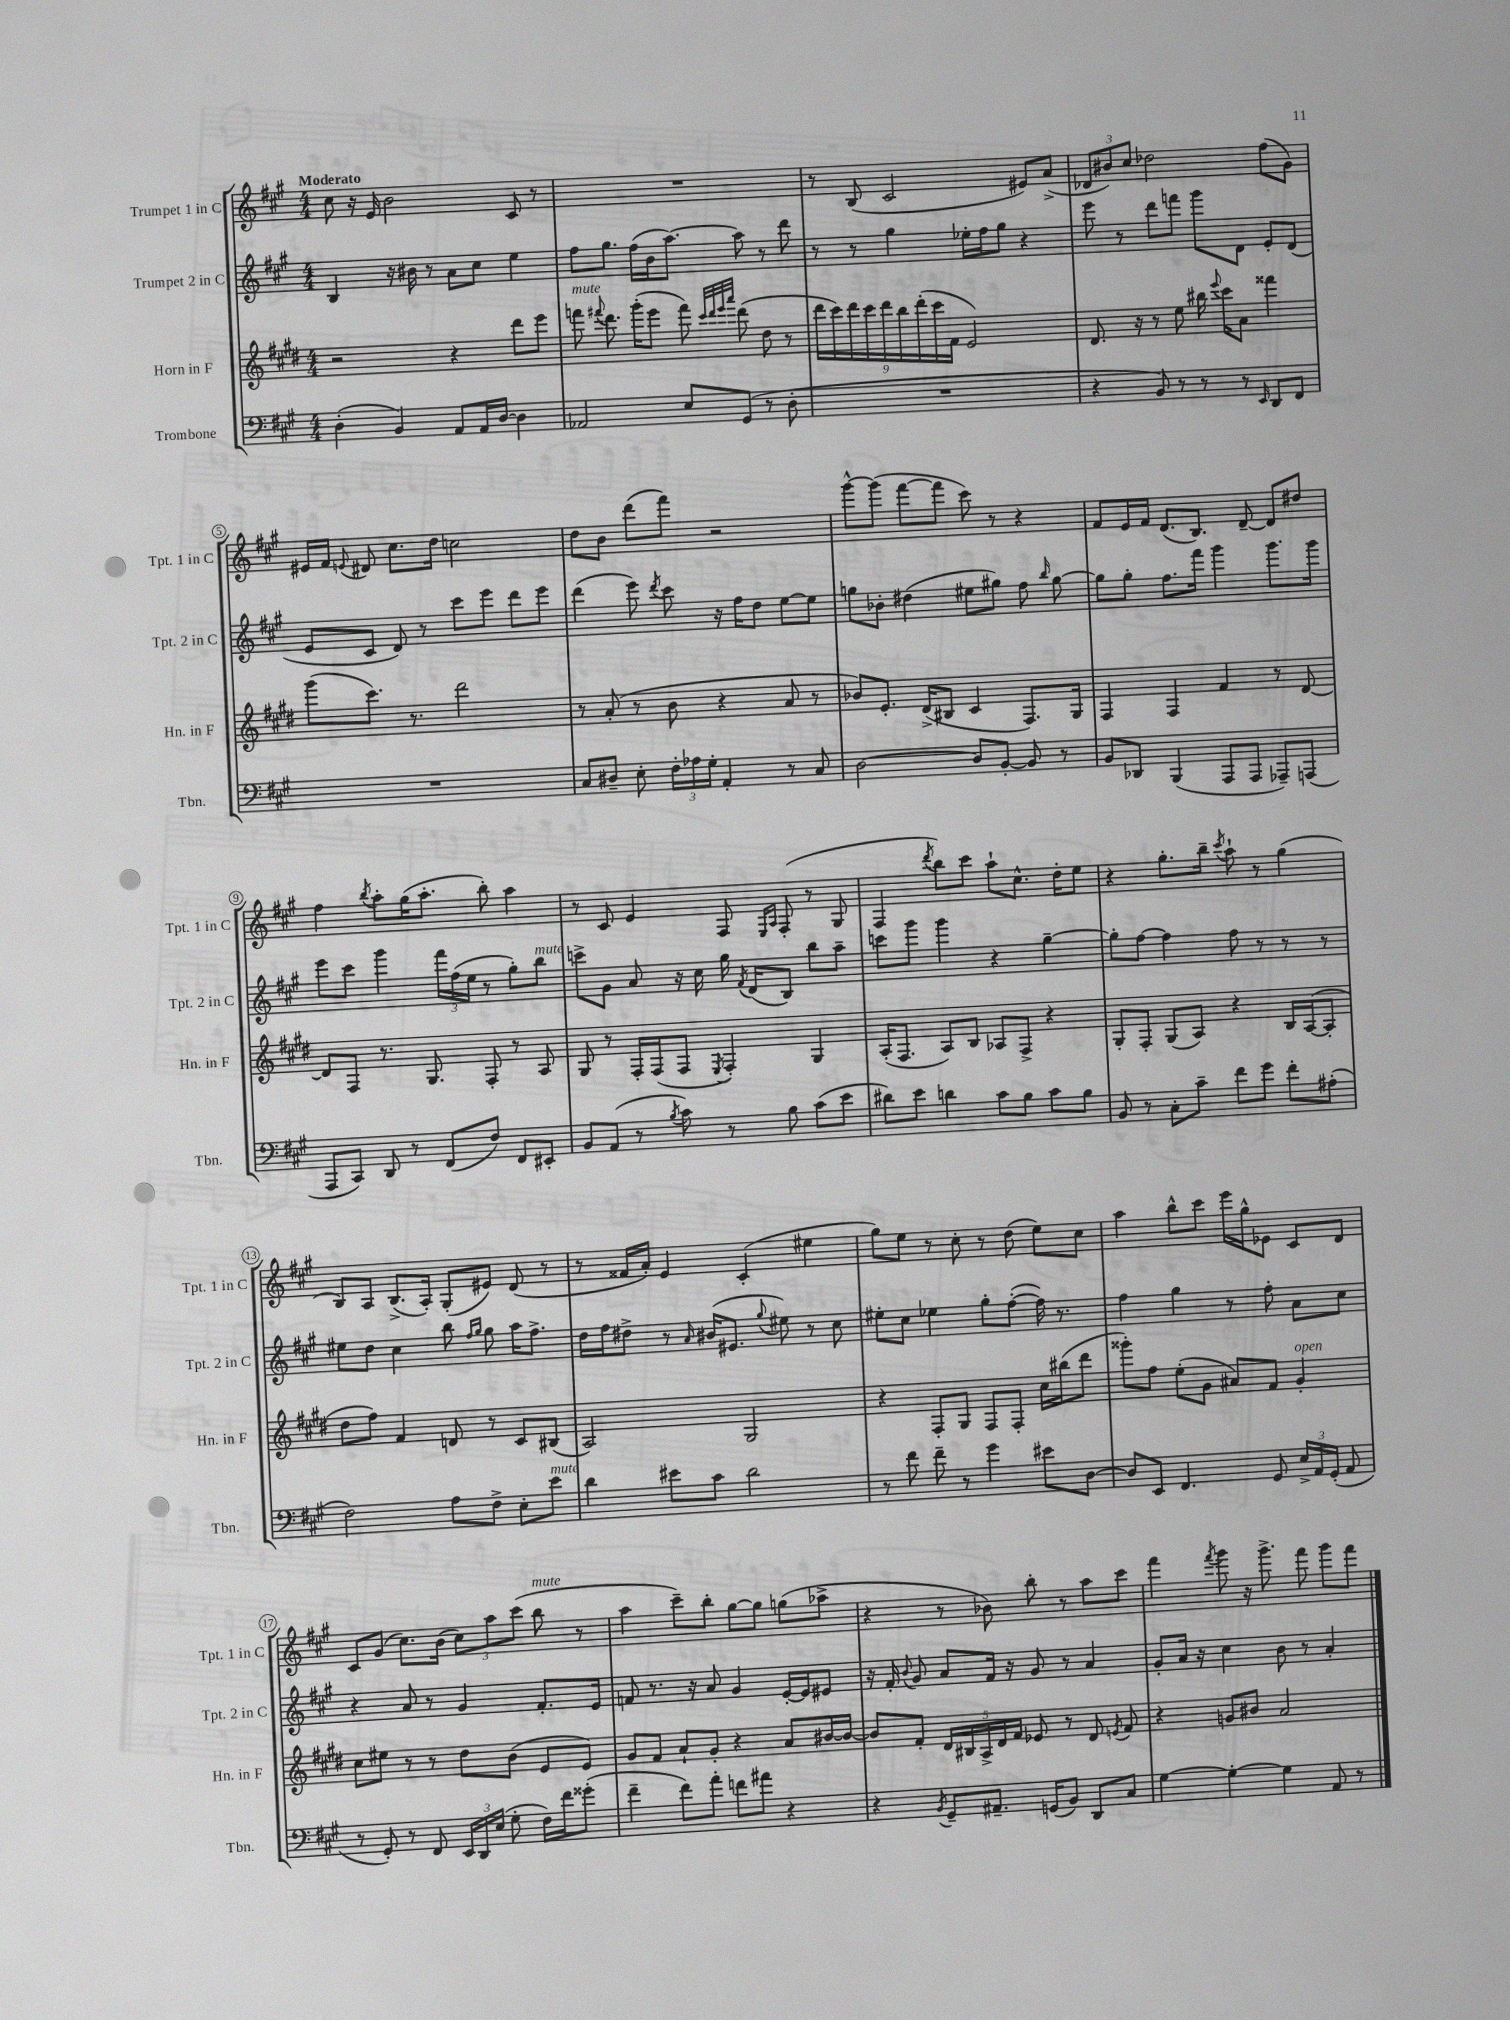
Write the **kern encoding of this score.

**kern	**kern	**kern	**kern
*staff4	*staff3	*staff2	*staff1
*clefF4	*clefG2	*clefG2	*clefG2
*k[f#c#g#]	*k[f#c#g#d#]	*k[f#c#g#]	*k[f#c#g#]
*M4/4	*M4/4	*M4/4	*M4/4
(4D'\	2r	4B/	8cc#\
.	.	.	16r
.	.	.	16e/
4BB/)	.	16r	2b\
.	.	16b#\	.
.	.	8r	.
8AA/L	4r	8a\L	.
16AA/L	.	8cc#\J	.
[16D/JJ	.	.	.
4D\]	8ddd#\L	4ee\	8c#/
.	8eee\J	.	8r
=	=	=	=
2AA-/	8fff\	8ff#\L	1r
.	8qqfff#/	.	.
.	8.ddd#\	8.gg#\J	.
.	(16ggg#'\LK	(16ff#\LL	.
.	8eee\J	16b\J	.
.	.	[8.aa\J)	.
8E/L	8fff#\)	.	.
.	32qqccc#/LLL	.	.
.	32qqddd#/	.	.
.	32qqeee/	.	.
.	32qqaaa/JJJ	.	.
(8GG#/J	(8ddd#\	8aa\]	.
8r	8dd#\	8r	.
8D'\	8r	8ddd\	.
=	=	=	=
1r	18ddd#\LL	8r	8r
.	18ccc#\)	.	.
.	18ddd#\	.	.
.	.	8r	(8B/
.	18ccc#\	.	.
.	18ddd#\	.	.
.	.	4gg#\	2c#/
.	18bb\	.	.
.	(18ddd#'\	.	.
.	18ccc#\	.	.
.	18f#\JJ	.	.
.	2e/)	16ee-'\LL	.
.	.	16ff#\J	.
.	.	8gg#\J	.
.	.	4r	8e#/L)
.	.	.	(8a^/J
=	=	=	=
4r	8.d#/	8eee\	12d-/L
.	.	.	12b#/)
.	.	8r	.
.	.	.	12cc#/J
.	16r	.	.
8BB/)	8r	8ddd\L	2dd-\
8r	8ee\	8fff\J	.
8r	16bb#\	8ggg#\L	.
.	8qqeee/	.	.
.	16ccc#\LK	.	.
8r	8a\J	8d\J	.
16qqEE/	.	.	.
8DD/L	4fff##\	8e'/L	(8ff#\L
8FF#/J	.	(8d/J	8g#\J)
=	=	=	=
1r	(8ggg#\L	8e/L	16e#/LL
.	.	.	16f#/JJ
.	.	.	8qqe/
.	8.ccc#\J)	8c#/J	8d#/
.	.	8d/)	8.cc#\L
.	8.r	.	.
.	.	8r	.
.	.	.	16dd\Jk
.	2ddd#\	8ccc#\L	2cc\
.	.	8eee\J	.
.	.	8ddd\L	.
.	.	8eee\J	.
=	=	=	=
8C#/L	8r	(4ddd\	8dd\L
8D#~/J	(8a'/	.	8b\J
8E'\	8r	8eee\)	(8ddd\L
.	.	8qddd/	.
24F#'\LL	8b\	8ccc#\	8fff#\J)
24A-\	.	.	.
24G#'\JJ	.	.	.
4AA'/	4r	16r	2r
.	.	16ff#\LK	.
.	.	8dd\J	.
8r	8a/	[8ee\L	.
8C#/	8r	8ee\]J	.
=	=	=	=
[2D\	8b-/L)	8gg\L	[8ggg#^^\L
.	8.e'/J	8b-'\J	(8ggg#\]J
.	.	(4dd#\	[8fff#\L
.	(16d#^/LK	.	.
.	8B#/J	.	8fff#\]J
8D/]L	4c#/	8ee#\L	8ccc#\)
[8BB'/J	.	8gg#\J)	8r
8BB/]	8.F#/L)	8ff#\	4r
.	.	16qqbb/	.
8r	.	[8gg#\	.
.	16G#/Jk	.	.
=	=	=	=
8BB/L	4F#/	8gg#\]L	8f#/L
8DD-/J	.	8gg#'\J	16e/L
.	.	.	16f#/JJ
(4BBB/	4F#/	8.ff#\L	(8.d/L
.	.	16fff#\Jk	8.B/J)
8AAA/L	4f#/	4ggg#\	.
8AAA/J	.	.	[8d~/
8AAA-~/L)	8r	8.ggg#\L	8d/]L
(8AAA/J	[8d#/	.	8dd#/J
.	.	16ggg#\Jk	.
=	=	=	=
8AAA/L	8d#/]L	8eee\L	4ff#\
8CC#/J)	8F#/J	8ccc#\J	.
.	.	.	8qbb/
8DD/	8.r	4ggg#\	8aa'\L
8r	.	.	(16gg#\K
.	8.G#/	.	8.aa'\J
(8FF#/L	.	24fff#\LL	.
.	.	(24ff#\	.
.	.	24ee\JJ	.
8F#/J)	8F#'/	8r	8bb'\)
8FF#/L	8r	8gg#'\L)	4aa\
8EE#'/J	8A/	8bb\J	.
=	=	=	=
8BB/L	8G#/	8ccc^\L	8r
(8AA/J	8r	8g#\J	8c#/
8r	16F#'/LL	8a/	4e/
.	(16F#/J	.	.
8qB/	.	.	.
8c#\)	8F#/J	16r	.
.	.	16cc#\	.
.	8qE/	.	.
8r	4F#'/)	16gg#\	8F#/
.	.	8qf#/	.
.	.	(16d/LK	.
.	.	.	16qqE/LL
.	.	.	16qqA/JJ
8B\	.	8B/J)	(8F#'/
(8c#\L	4G#/	8bb\L	8r
8e\J	.	8aa~\J	8G#/
=	=	=	=
8d#\L)	(16A'/LK	8ccc\L	4F#/
.	8.F#/J	.	.
8e\J	.	8ggg#\J	.
.	.	.	8qddd/
4d\	8A/L)	4ggg#\	8bb\L)
.	8B/J	.	8ccc#\J
8c#\L	8A-/L	4r	8aa`\L
8B\J	8F#^/J	.	8.cc#^^\J
8c#\L	4r	[4gg#~\	.
.	.	.	16dd'\LK
8B\J	.	.	8ee\J
=	=	=	=
8BB/	8G#'/L	8gg#'\]L	4r
8r	8F#'/J	[8ff#\J	.
8C#'\L	(8G#/L	4ff#\]	8.gg#'\L
8c#~\J	8A/J)	.	.
.	.	.	16bb~\Jk
.	.	.	8qccc#/
8f#\L	4r	8ff#\	8aa`\
8g#\J	.	8r	8r
8f#'\L	16B/LL	8r	(4gg#\
.	([16A/J	.	.
(8A#'\J	8A'/]J	8r	.
=	=	=	=
2F#\)	8dd#\L	8ee#\L	8B/L)
.	8ff#\J)	8dd\J	8A/J
.	4f#/	4cc#\	(8.B^/L
.	.	.	16A'/Jk)
8A\L	8d/	8bb\	(8G#'/L
.	.	16qqff#/LL	.
.	.	16qqgg#/JJ	.
8F#^\J	8r	8gg#\	8e#/J)
8E'\L	8c#/L	16aa\LK	(8d/
.	.	8.ff#^\J	.
8e\J	(8B#/J	.	8r
=	=	=	=
4d\	2A/)	16dd\LL	8r
.	.	16ff#\J	.
.	.	8dd#^\J	16f##/LL
.	.	.	16a'/JJ)
8e#\L	.	8r	4e/
.	.	16qqa/	.
8c#\J	.	(16b#/LK	.
.	.	8.e#/J	.
2d\	2G#/	.	(4c#'/
.	.	8qqgg#/	.
.	.	8ee#\)	.
.	.	8r	4ee#\
.	.	8cc#\	.
=	=	=	=
8r	4r	8ee#'\L	8gg#\L)
8f#\	.	8cc#\J	8ee\J
8f#~\	8F#'/L	4ee-\	8r
8r	8G#/J	.	8cc#'\
4g#\	8F#/L	8gg#'\L	8r
.	8F#'/J	([8ff#'\J	(8dd\
8e#\L	16cc#\LL	16ff#\])	8ee\L)
.	(16bb#\J	8.r	.
[8D\J	8ddd#\J	.	8cc#\J
=	=	=	=
8D/]L	8ggg##'\L)	4ff#\	4aa\
8EE/J	8ff#\J	.	.
4.FF#/	(8ee'\L	4gg#\	8bb^^\L
.	8g#\J	.	8ccc#\J
.	8a#/L)	8r	16eee\LL
.	.	.	16gg#^^\J
8GG#/	8f#/J	8ff#'\	8e-\J
24E^/LL	4g#'/	8a\L	8c#/L
24AA/	.	.	.
(24GG#'/JJ	.	.	.
8AA/	.	8cc#\J	8d/J
=	=	=	=
8r	8cc#\L	4r	8c#/L
8GG#'/)	8ee#\J	.	(8g#/J
8r	8r	8a/	8.cc#\L)
8FF#/	8r	8r	.
.	.	.	(16b\Jk
24EE/LL	8dd#\L	4g#/	12cc#\L)
24DD/	.	.	.
(24E/JJ	.	.	12aa\
8G#'\	(8b\J	.	.
.	.	.	(12ccc#\J
16F#\LL)	8e/L	8.f#'/L	8bb\
16f#\J	.	.	.
(8g##'\J	8e/J)	.	8r
.	.	16e/Jk	.
=	=	=	=
4f#~\	8g#/L	8f/	4aa\
.	8f#/J	8.r	.
8f#\L)	8a`/L	.	8ccc#~\L)
.	.	16r	.
8a'\J	8g#'/J	8a/	8bb'\J
8f\L	4r	4g#/	[8gg#\L
8a#\J	.	.	8gg#\]J
4r	8a/L	[16e'/LL	(8gg\L
.	.	16e/]J	.
.	[16b#/L	8e#/J	8aa-^\J
.	16b#/_JJ	.	.
=	=	=	=
4r	8b#/]L	16r	4r
.	.	16f#'/	.
.	.	8qqb/	.
.	8f#'/J	8g#/	.
8qBB/	.	.	.
8GG#~/L	20d#/LL	8a/L	8r
.	20B#/	.	.
.	20A^/	.	.
8.AA#~/J	.	16f#/Jk	8b-\)
.	20d#/	.	.
.	.	16r	.
.	20f#/JJ	.	.
.	8e-/	8g#/	8bb'\
(16GG/LK	.	.	.
8BB/J)	8r	8r	8r
8DD/L	8d#/	4a/	8aa\L
.	8qe/	.	.
8C#/J	8f#/	.	8ccc#\J
=	=	=	=
[4G#\	4r	8g#'/L	4fff#\
.	.	16a/Jk	.
.	.	16r	.
.	.	.	8qfff#/
4G#'\_	8g/L	4cc#\	8ggg#\
.	8b#/J	.	16r
.	.	.	8.ggg#^\
4G#\]	2a/	8b\	.
.	.	8r	8fff#\
8AA/	.	4a'/	8ggg#\L
8r	.	.	8fff#\J
==	==	==	==
*-	*-	*-	*-
